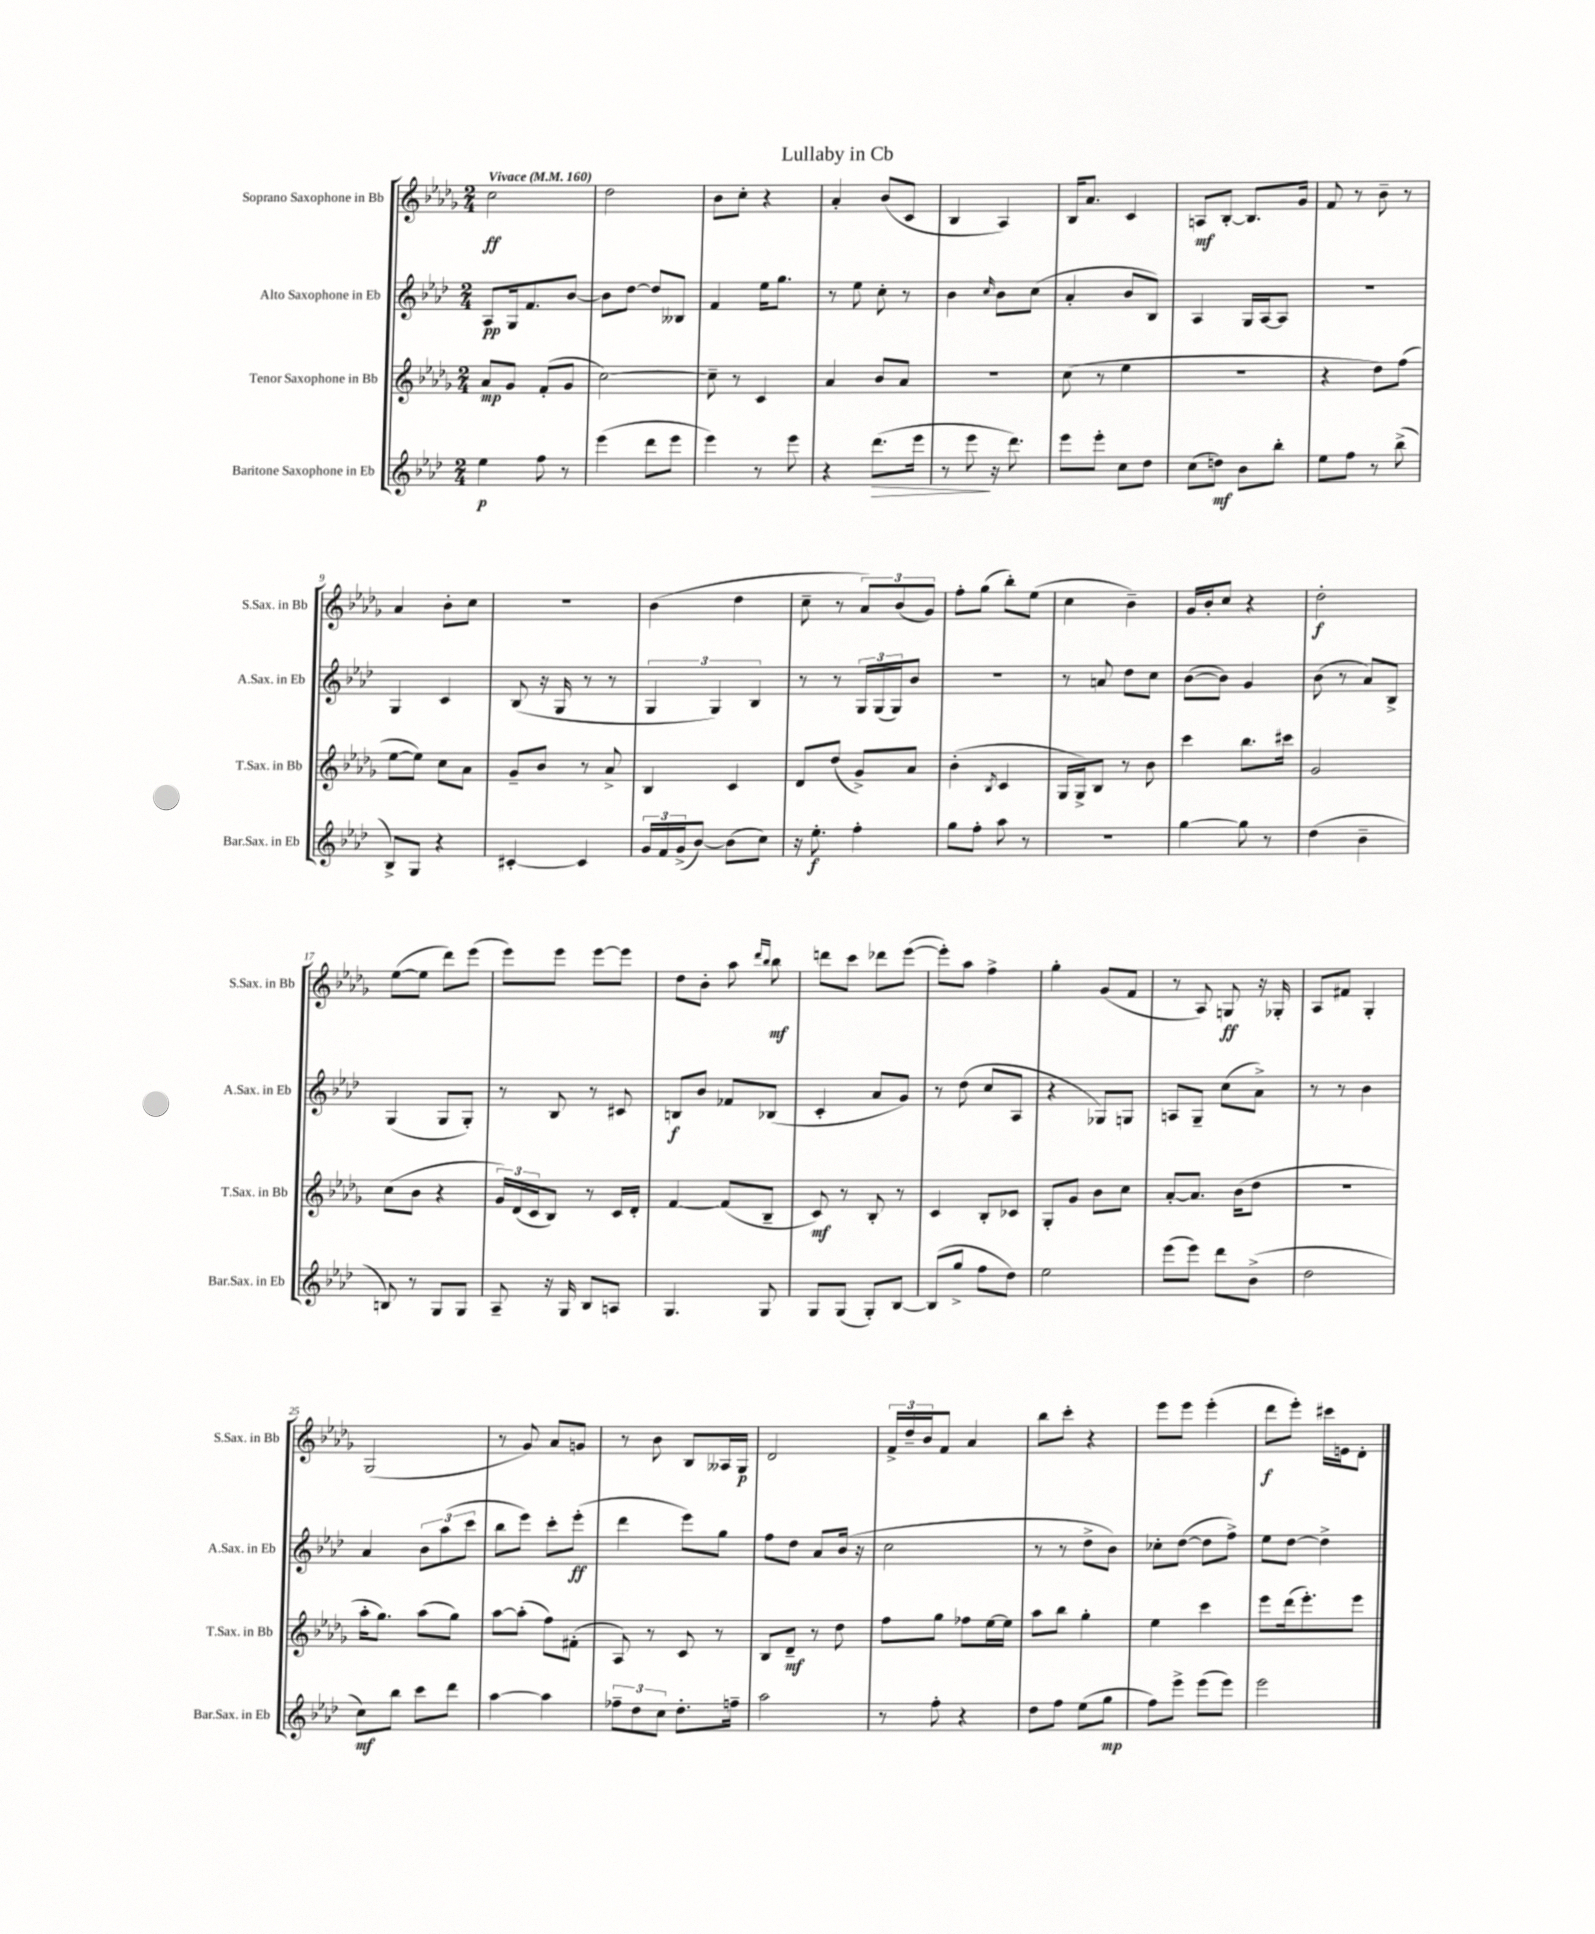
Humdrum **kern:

**kern	**kern	**kern	**kern
*staff4	*staff3	*staff2	*staff1
*clefG2	*clefG2	*clefG2	*clefG2
*k[b-e-a-d-]	*k[b-e-a-d-g-]	*k[b-e-a-d-]	*k[b-e-a-d-g-]
*M2/4	*M2/4	*M2/4	*M2/4
*MM160	*MM160	*MM160	*MM160
4ee-	8a-	8A-	2cc
.	8g-	16G	.
.	.	8.f	.
8ff	(8f'	.	.
8r	8g-	[8b-	.
=	=	=	=
(4eee-	[2cc)	8b-]	2dd-
.	.	[8dd-	.
8ddd-	.	8dd-]	.
8eee-	.	8B--	.
=	=	=	=
4eee-)	8cc~]	4f	8b-
.	8r	.	8cc'
8r	4c	16ee-	4r
.	.	8.gg	.
8eee-	.	.	.
=	=	=	=
4r	4a-	8r	4a-'
.	.	8ee-	.
(8.ddd-	8b-	8cc'	(8b-
.	8a-	8r	8c
16eee-	.	.	.
=	=	=	=
8r	2r	4b-	4B-
8eee-	.	.	.
.	.	16qqcc	.
16r	.	8b-	4A-)
8.ddd-)	.	.	.
.	.	(8cc	.
=	=	=	=
8eee-	(8cc	4a-'	16B-
.	.	.	8.a-
8eee-'	8r	.	.
8cc	4ee-	8b-	4c
8dd-	.	8B-)	.
=	=	=	=
(8cc	2r	4A-	8A
8dd)	.	.	[8B-'
8b-	.	16G	8.B-]
.	.	[16A-	.
8bb-'	.	8A-]	.
.	.	.	16g-
=	=	=	=
8ee-	4r	2r	8f
8ff	.	.	8r
8r	8dd-)	.	8b-~
(8bb-^	(8ff	.	8r
=	=	=	=
8B-^)	[8ee-	4G	4a-
8G	8ee-])	.	.
4r	8cc	4c	8b-'
.	8a-	.	8cc
=	=	=	=
[4c#'	8g-~	(8B-	2r
.	8b-	16r	.
.	.	16G	.
4c#]	8r	8r	.
.	8a-^	8r	.
=	=	=	=
24g	4B-	6G	(4b-
24f	.	.	.
(24g^	.	.	.
[8b-)	.	.	.
.	.	6G)	.
(8b-]	4c	.	4dd-
.	.	6B-	.
8cc)	.	.	.
=	=	=	=
16r	8d-	8r	8cc~
8.ee-'	.	.	.
.	(8dd-	8r	8r
4ff'	8g-^)	24G	12a-)
.	.	(24G	.
.	.	24G)	(12b-
.	8a-	8b-	.
.	.	.	12g-)
=	=	=	=
8gg	(4b-'	2r	8ff'
8ff'	.	.	(8gg-
.	8qB-	.	.
8aa-	4c	.	8bb-')
8r	.	.	(8ee-
=	=	=	=
2r	16G-	8r	4cc
.	16G-^)	.	.
.	8B-	8a	.
.	8r	8dd-	4b-~)
.	8b-	8cc	.
=	=	=	=
[4gg	4ccc	([8b-	16g-
.	.	.	16b-'
.	.	8b-])	8cc
8gg]	8.bb-	4g	4r
8r	.	.	.
.	16ccc#	.	.
=	=	=	=
(4dd-	2g-	(8b-	2dd-'
.	.	8r	.
4b-~	.	8a-)	.
.	.	8B-^	.
=	=	=	=
8B)	(8cc	(4G	([8ee-
8r	8b-	.	8ee-]
8G	4r	8G	8ddd-)
8G	.	8G')	(8eee-
=	=	=	=
8A-~	24g-)	8r	8eee-)
.	(24d-	.	.
.	24c	.	.
16r	8B-)	8B-	8eee-
16G	.	.	.
8B-	8r	8r	[8eee-
8A	16c	8c#	8eee-]
.	16d-'	.	.
=	=	=	=
4.G	[4f	8B	8dd-
.	.	8b-	8b-'
.	(8f]	8f-	8aa-
.	.	.	16qqddd-
.	.	.	16qqbb-
8G	8B-~	(8B-	8bb-
=	=	=	=
8G	8c)	4c'	8ddd
(8G	8r	.	8ccc
8G')	8B-'	8a-	8ddd-
[8B-	8r	8g)	([8eee-
=	=	=	=
(8B-]	4c	8r	8eee-'])
8gg^	.	(8dd-	8aa-
8ff	8B-'	8cc	4ff^
8dd-)	8c-	8A-	.
=	=	=	=
2ee-	8G-'	4r	4gg-'
.	8g-	.	.
.	8b-	8G-)	(8g-
.	8cc	8G	8f
=	=	=	=
(8eee-	[8a-'	8A	8r
8eee-)	8.a-]	8G~	8A-)
8ddd-	.	(8cc	8G
.	(16b-	.	.
(8b-^	8dd-	8a-^)	16r
.	.	.	16G-'
=	=	=	=
2dd-	2r	8r	8A-
.	.	8r	8f#
.	.	4b-	4G-'
=	=	=	=
8cc)	16aa-'	4a-	(2G-
.	8.gg-)	.	.
8bb-	.	.	.
8ccc	(8aa-	12b-	.
.	.	(12aa-	.
8ddd-	8gg-)	.	.
.	.	12ccc	.
=	=	=	=
[4aa-	[8aa-	8bb-	8r
.	(8aa-']	8eee-)	8g-)
4aa-]	8ff)	8ccc'	8a-
.	(8f#'	(8eee-'	8g
=	=	=	=
12ff-~	8A-)	4ddd-	8r
12dd-	.	.	.
.	8r	.	8b-
12cc	.	.	.
8.dd-'	8c	8eee-)	8B-
.	8r	8gg	16A--
16ff~	.	.	16G-
=	=	=	=
2aa-	8B-	8ff	2d-
.	8d-~	8dd-	.
.	8r	8a-	.
.	8dd-	(16b-	.
.	.	16r	.
=	=	=	=
8r	8ff	2cc	24f^
.	.	.	24dd-~
.	.	.	24b-
8ff'	8gg-	.	8f
4r	8ff-	.	4a-
.	[16ee-	.	.
.	16ee-]	.	.
=	=	=	=
8dd-	8aa-	8r	8bb-
8ff	8bb-	8r	8ccc'
(8ee-	4gg-'	8dd-^	4r
8gg	.	8b-)	.
=	=	=	=
8ff)	4ee-	8cc-'	8eee-
8eee-^	.	([8dd-	8eee-
(8eee-	4ccc	8dd-]	(4eee-'
8eee-)	.	8ff^)	.
=	=	=	=
2eee-	8eee-	8ee-	8ddd-
.	(16ddd-	[8dd-	8eee-')
.	8.eee-')	.	.
.	.	4dd-^]	16ccc#
.	.	.	16e
.	8eee-	.	8d-'
==	==	==	==
*-	*-	*-	*-
